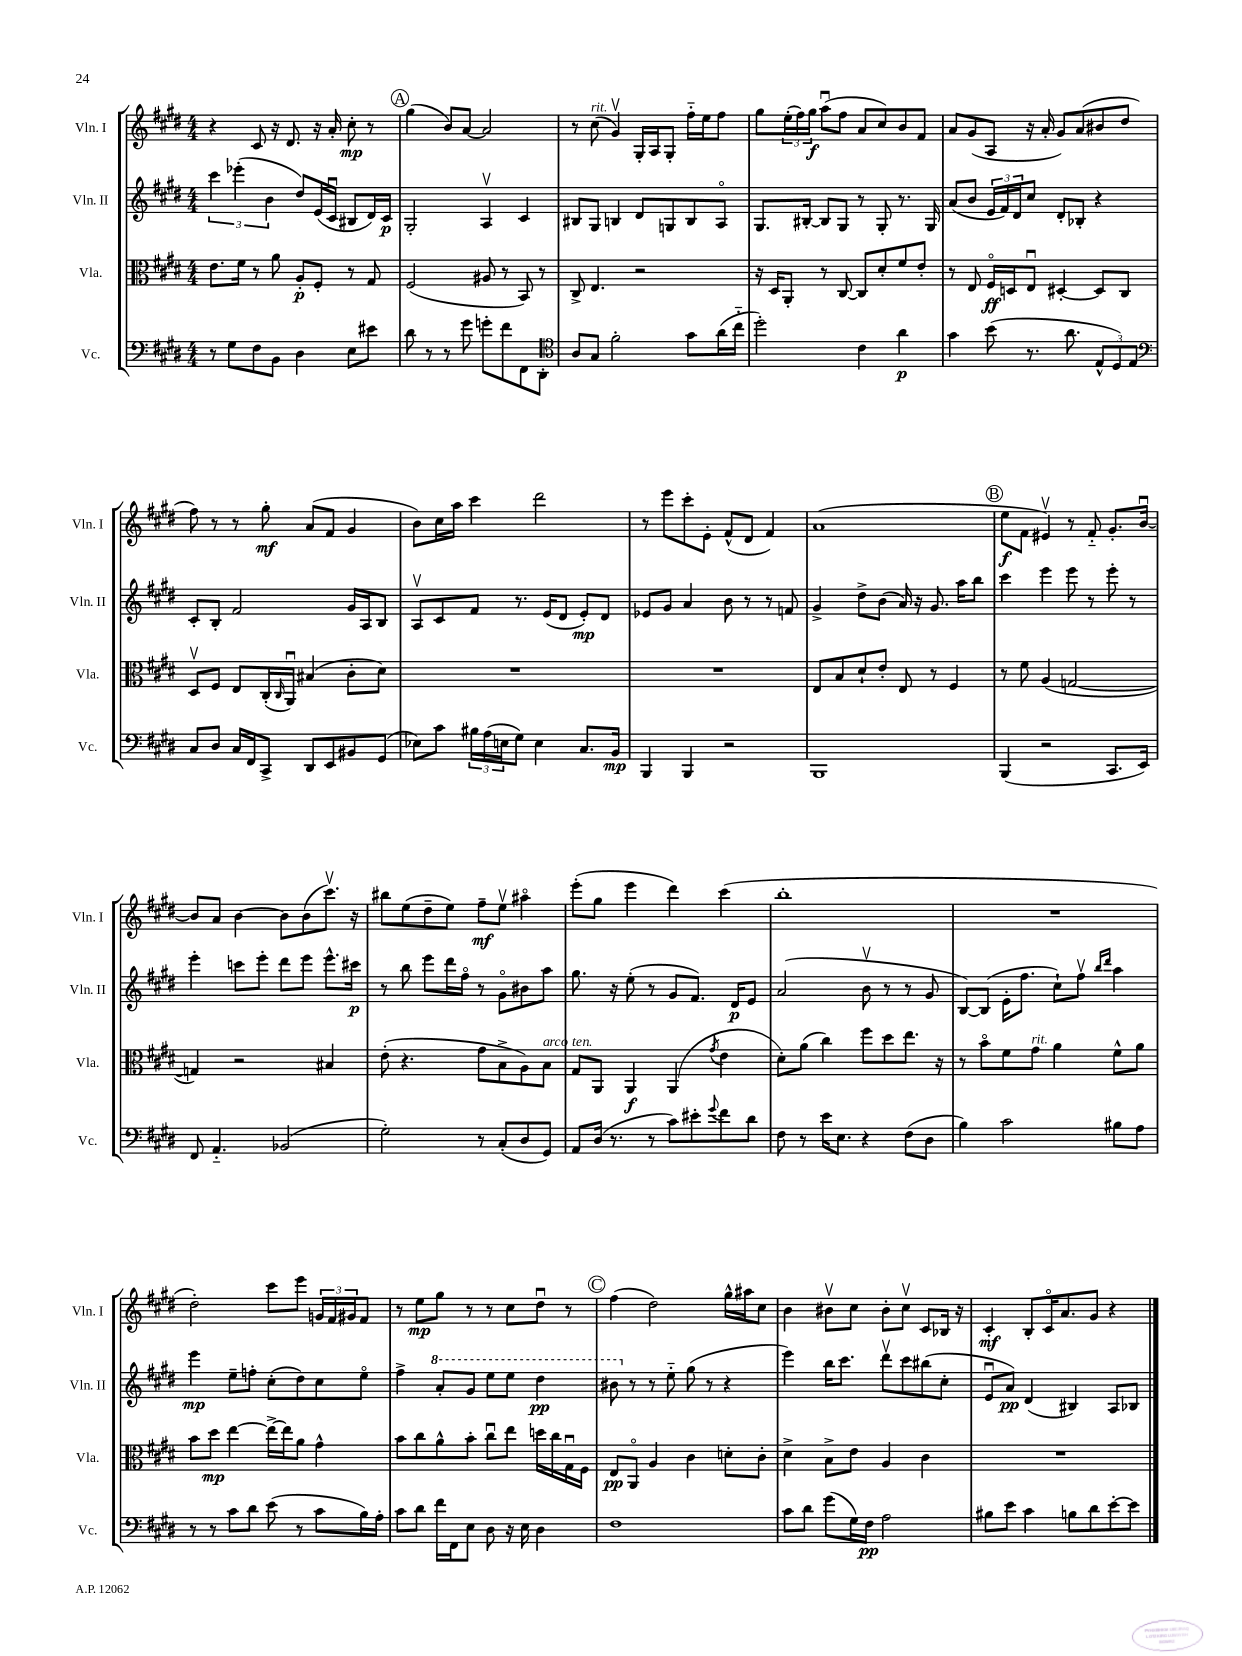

**kern	**kern	**kern	**kern
*staff4	*staff3	*staff2	*staff1
*clefF4	*clefC3	*clefG2	*clefG2
*k[f#c#g#d#]	*k[f#c#g#d#]	*k[f#c#g#d#]	*k[f#c#g#d#]
*M4/4	*M4/4	*M4/4	*M4/4
8r	8.e\L	6ccc#\	4r
8G#\L	.	.	.
.	.	(6eee-'\	.
.	16f#\Jk	.	.
8F#\	8r	.	8c#/
.	.	6b\	.
8BB\J	8a\	.	16r
.	.	.	8.d#/
4D#\	8A'/L	8dd#/L)	.
.	8F#'/J	(16e/L	16r
.	.	16c#u/JJ	16a'/
8E\L	8r	8B#/L	8cc#'\
8e#\J	8G#/	16d#/L)	8r
.	.	16c#/JJ	.
=	=	=	=
8d#\	(2F#/	2G#'/	(4gg#\
8r	.	.	.
8r	.	.	8b/L)
8g#\	.	.	[8a/J
8g'\L	8A#/	4Av/	2a/]
8f#\	8r	.	.
8FF#\	8BB/)	4c#/	.
8DD#'\J	8r	.	.
=	=	=	=
*clefC4	*	*	*
8A/L	8C#^/	8B#/L	8r
8G#/J	4.E/	8G#/J	(8cc#\
2f#'\	.	4B/	4g#v/)
.	2r	8d#/L	16G#'/LL
.	.	.	16A/J
.	.	8G/	8G#'/J
8g#\L	.	8B/	16ff#'~\LL
.	.	.	16ee\J
(16a\L	.	8Ao/J	8ff#\J
16cc#'~\JJ	.	.	.
=	=	=	=
2dd#'\)	16r	8.G#/L	8gg#\L
.	16D#/LK	.	.
.	8AA'/J	.	(24ee'\L
.	.	.	24ff#\)
.	.	[16B#'/Jk	.
.	.	.	24gg#\JJ
.	8r	8B#/]L	(8aau\L
.	[8C#/	8G#/J	8ff#\J
4c#\	8C#/]L	8r	8a/L
.	8d#'/	8G#'/	8cc#/)
4a\	8f#/	8.r	8b/
.	8e'/J	.	8f#/J
.	.	16G#/	.
=	=	=	=
4g#\	8r	(8a/L	8a/L
.	8E/	8b/J	(8g#/
(8b\	16F#o/LL	24e/LL	8A/J
.	.	24f#/)	.
.	16D/J	.	.
.	.	24d#/J	.
8.r	8Eu/J	8cc#/J	16r
.	.	.	16a'/
.	[4D#'/	8d#'/L	8g#/L)
8.a\	.	.	.
.	.	8B-'/J	(8a/
12E^^/L	8D#/]L	4r	8b#/
12D#/)	.	.	.
.	8C#/J	.	8dd#/J
12E/J	.	.	.
=	=	=	=
*clefF4	*	*	*
8C#/L	8D#v/L	8c#'/L	8ff#\)
8D#/J	8F#/J	8B'/J	8r
16C#/LL	8E/L	2f#/	8r
16FF#/J	.	.	.
8CC#^/J	(16C#'/L	.	8gg#'\
.	16qqC#/	.	.
.	16AAu/JJ)	.	.
8DD#/L	(4B#/	.	(8a/L
8EE/	.	.	8f#/J
8BB#/	8c#'\L	16g#/LL	4g#/
.	.	16A/J	.
(8GG#/J	8d#\J)	8B/J	.
=	=	=	=
8E-\L)	1r	8Av/L	8b\L)
8c#\J	.	8c#/	16cc#\L
.	.	.	16aa\JJ
24B#\LL	.	8f#/J	4ccc#\
(24A\	.	.	.
24E\J	.	.	.
8G#\J)	.	8.r	.
4E\	.	.	2ddd#\
.	.	(16e/LK	.
.	.	8d#/J	.
8.C#/L	.	8e'/L)	.
.	.	8d#/J	.
16BB/Jk	.	.	.
=	=	=	=
4BBB/	1r	8e-/L	8r
.	.	8g#/J	8eee\L
4BBB/	.	4a/	8ccc#'\
.	.	.	8e'\J
2r	.	8b\	(8f#^^/L
.	.	8r	8d#/J
.	.	8r	4f#/)
.	.	8f/	.
=	=	=	=
1BBB	8E/L	4g#^/	(1a
.	8B/	.	.
.	8d#`/	8dd#^\L	.
.	8e'/J	(8b\J	.
.	8E/	16a/)	.
.	.	16r	.
.	8r	8.g#/	.
.	4F#/	.	.
.	.	16aa\LK	.
.	.	8bb\J	.
=	=	=	=
(4BBB/	8r	4ccc#\	8ee\L
.	8f#\	.	8f#\J
2r	(4A/	4eee\	4e#v/)
.	[2G/	8eee\	8r
.	.	8r	8f#'~/
8.CC#/L	.	8eee'\	8.g#'/L
.	.	8r	.
16EE/Jk)	.	.	[16bu/Jk
=	=	=	=
8FF#/	4G/])	4eee'\	8b/]L
4.AA'~/	.	.	8a/J
.	2r	8ccc\L	[4b\
.	.	8eee'\J	.
(2BB-/	.	8ddd#\L	8b\]L
.	.	8eee\J	(8b\
.	4B#/	8.eee^^\L	8.ccc#v\J)
.	.	16ccc#\Jk	16r
=	=	=	=
2G#'\)	(8e'\	8r	8bb#\L
.	4.r	8bb\	(8ee\
.	.	8eee\L	8dd#~\
.	.	16ddd#\L	8ee\J)
.	.	16ff#o\JJ	.
8r	8g#\L	8r	8ff#~\L
(8C#'/L	8B^\	8g#o\L	8eev\J
8D#/	8A\)	8b#\	4aa#o\
8GG#/J)	8B\J	8aa\J	.
=	=	=	=
8AA/L	8G#/L	8.gg#\	(8eee'\L
(16D#/Jk	8AA/J	.	8gg#\J
8.r	.	16r	.
.	4AA/	(8ee'\	4eee\
8r	.	8r	.
8c#\L)	(4AA/	8g#/L	4ddd#\)
8e#'\	.	8.f#/J)	.
8qqg#/	8qg#/	.	.
8f#\	4e\	.	(4ccc#\
.	.	16d#/LK	.
8d#\J	.	8e/J	.
=	=	=	=
8F#\	8d#'\L)	(2a/	1bb'
8r	(8a\J	.	.
16e\LK	4cc#\)	.	.
8.E\J	.	.	.
4r	8ff#\L	8bv\	.
.	8dd#\	8r	.
(8F#\L	8.ee\J	8r	.
8D#\J	.	8g#/	.
.	16r	.	.
=	=	=	=
4B\)	8r	[8B/L)	1r
.	8bo\L	(8B/]J	.
2c#\	8f#\	16e'\LK	.
.	.	8.ff#\J	.
.	8g#\J	.	.
.	4a\	8cc#`\L)	.
.	.	8ff#v\J	.
.	.	16qqbb/LL	.
.	.	16qqddd#/JJ	.
8B#\L	8f#^^\L	4aa\	.
8A\J	8a\J	.	.
=	=	=	=
8r	8b\L	4eee\	2dd#'\)
8r	8dd#\J	.	.
8c#\L	[4ee\	8ee~\L	.
8d#\J	.	8ff'\J	.
(8e\	16ee^\_LL	(8cc#'\L	8ccc#\L
.	16ee\]J	.	.
8r	8a\J	8dd#\)	8eee\J
8c#\L	4g#^^\	8cc#\	24g/LL
.	.	.	24f#/
.	.	.	24g#/J
16B\L)	.	8eeo\J	8f#/J
16A'\JJ	.	.	.
=	=	=	=
8c#\L	8b\L	4ff#^\	8r
8d#\J	8cc#\	.	8ee\L
16f#\LL	8a^^\	8aa'/L	8gg#\J
16FF#\J	.	.	.
8E\J	8b'\J	8gg#/J	8r
8D#\	8cc#u\L	8eee\L	8r
16r	8ee\J	8eee\J	8cc#\L
16E\	.	.	.
4D#\	16dd\LL	4ddd#\	8dd#u\J
.	16cc#\	.	.
.	16G#u\	.	8r
.	16F#\JJ	.	.
=	=	=	=
1F#	8E/L	8bb#\	(4ff#\
.	8AAo/J	8r	.
.	4A/	8r	2dd#\)
.	.	8ee'~\	.
.	4c#\	(8gg#\	.
.	.	8r	.
.	8d'\L	4r	16gg#^^\LL
.	.	.	16aa#\J
.	8c#'\J	.	8cc#\J
=	=	=	=
8c#\L	4d#^\	4eee\)	4b\
8d#\J	.	.	.
(8g#\L	8B^\L	16bb\LK	8b#v\L
.	.	8.ccc#\J	.
16G#\L)	8e\J	.	8cc#\J
16F#\JJ	.	.	.
2A\	4A/	8ddd#v\L	8b#'\L
.	.	8ccc#\	8cc#v\J
.	4c#\	(8bb#\	8c#/L
.	.	8cc#'\J	16B-/Jk
.	.	.	16r
=	=	=	=
8B#\L	1r	8eu/L	4c#'/
8e\J	.	8a/J)	.
4c#\	.	(4d#/	8B'/L
.	.	.	16c#o/K
.	.	.	8.a/
8B\L	.	4B#/)	.
8d#\	.	.	8g#/J
[8e'\	.	8A/L	4r
8e\]J	.	8B-/J	.
==	==	==	==
*-	*-	*-	*-
